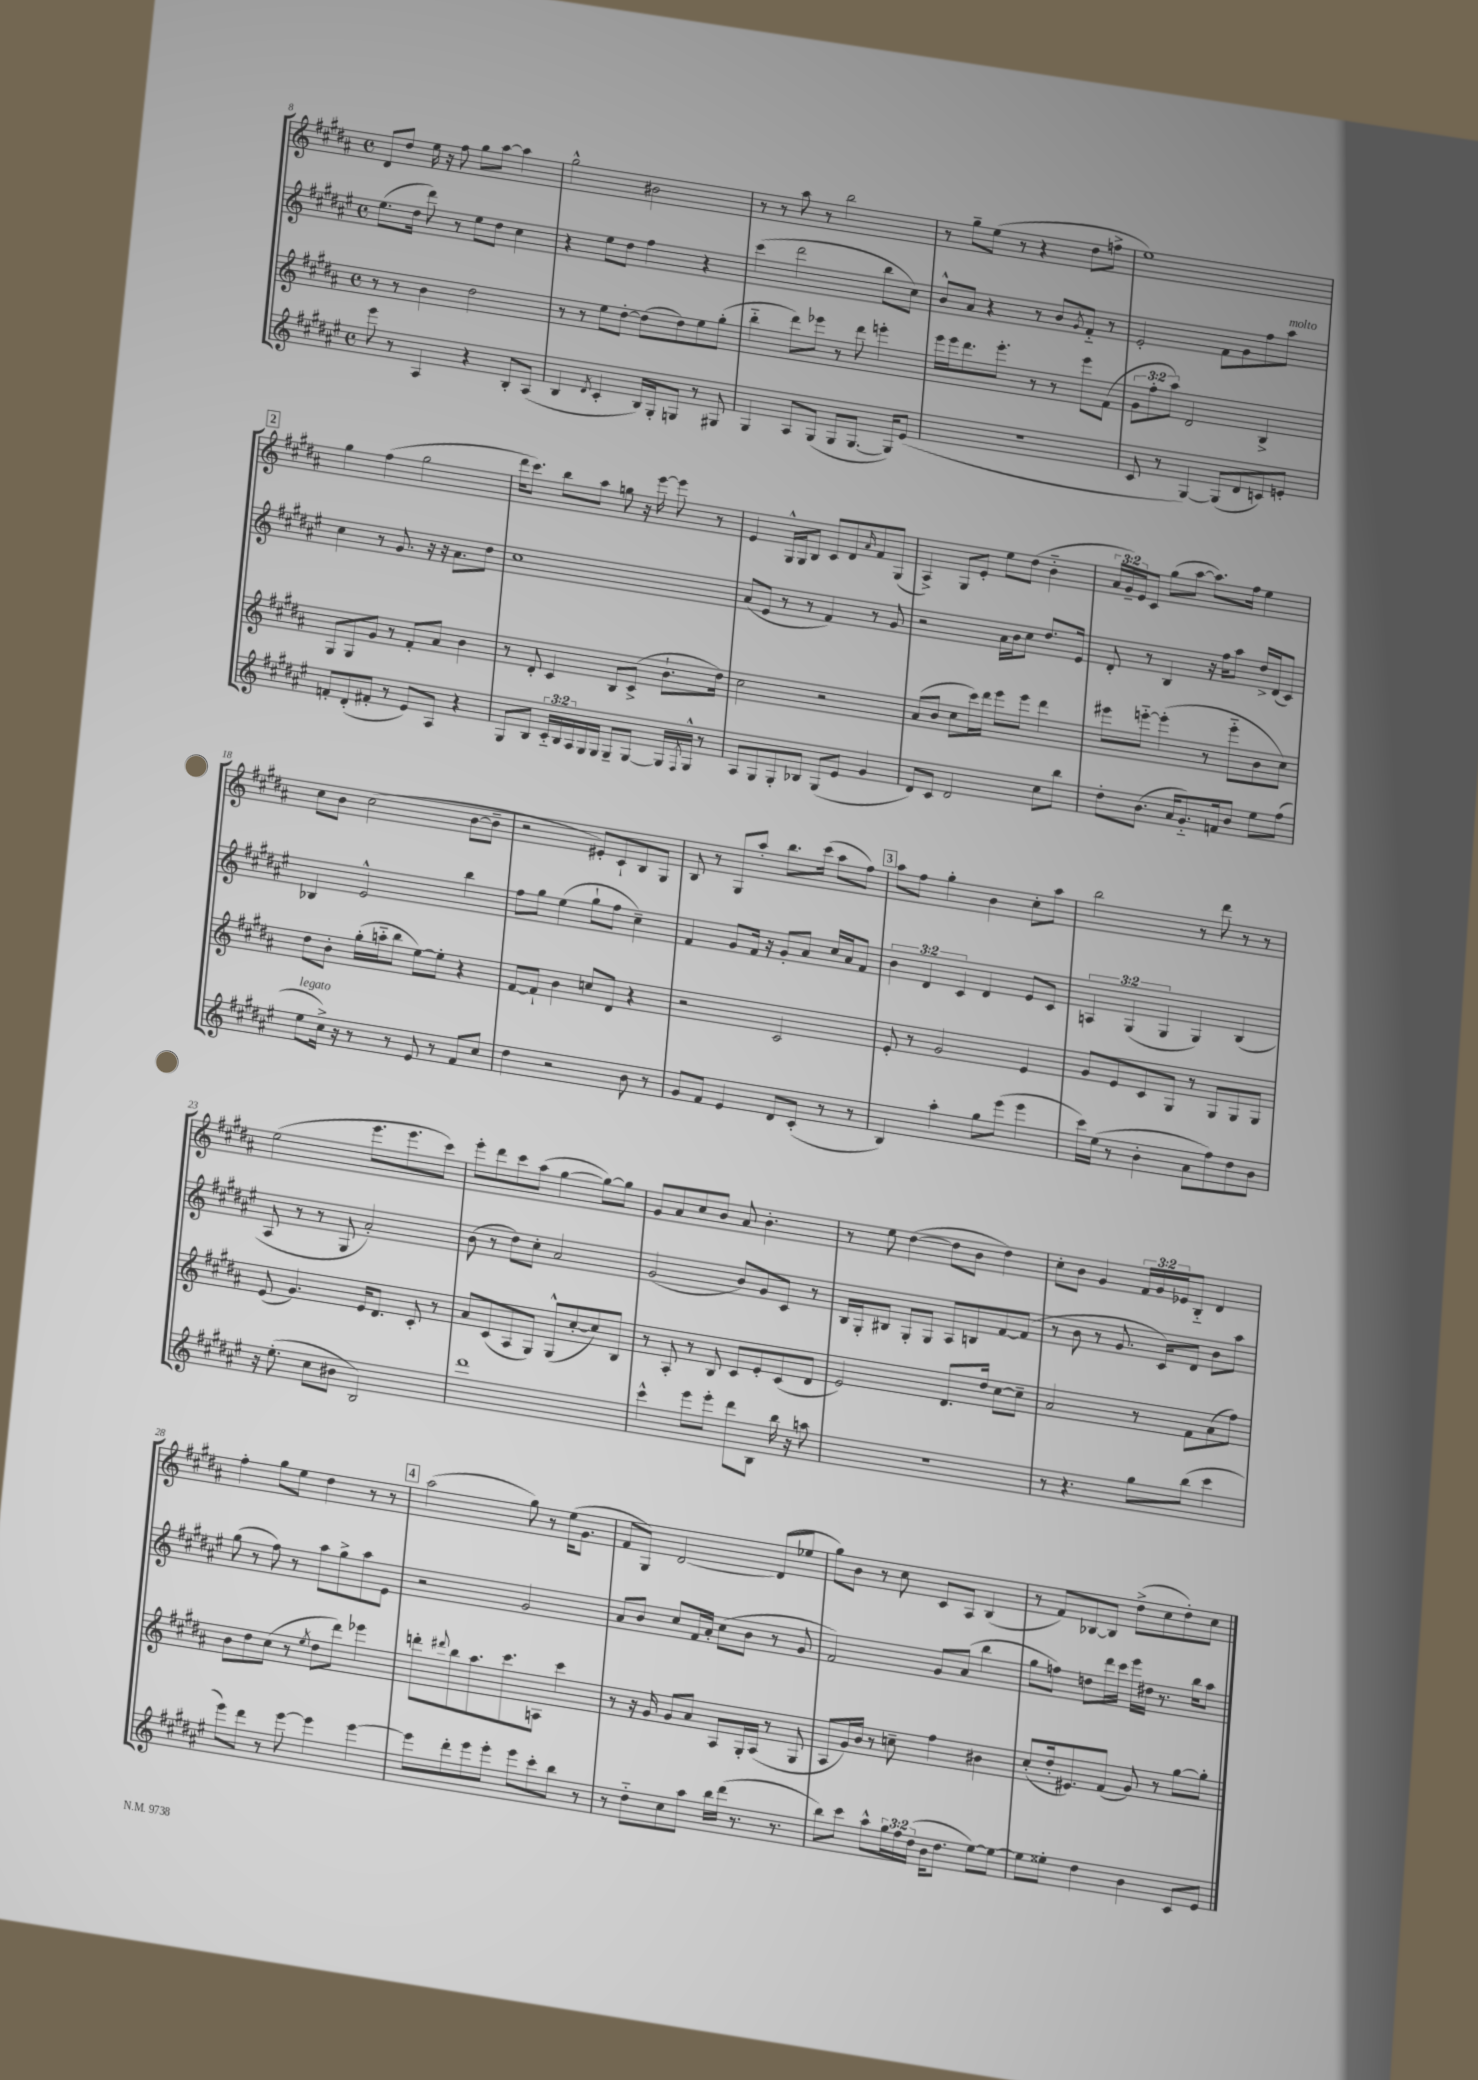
<<
\new StaffGroup <<
\new Staff = "s0" {
    \clef treble \key b \major \defaultTimeSignature \time 4/4 \override Staff.TupletNumber.text = #tuplet-number::calc-fraction-text
    dis'8 dis''8 e''16 r16 fis''8 gis''8 ais''8~ ais''4 |
    gis''2-^ bis'2 |
    r8 r8 ais''8 r8 b''2 |
    r8 gis''8-- e''8( r8 r4 dis''8 f''8-> |
    e''1) |
    \mark \markup { \box "2" } gis''4 fis''4( gis''2 |
    dis'''16 cis'''8.) b''8 ais''8 g''8 r16 e'''16~ e'''8 r8 |
    e'4 gis16-^ gis16 b8 cis'8 dis'8 \grace { ais'16 } fis'8 gis8( |
    ais4->) gis8 e'8-. e''8 dis''8( b'4-_ |
    \tuplet 3/2 { ais'16 gis'16--) e'16 } cis'8 gis''8( ais''8~ ais''8.) fis''16 e''4 |
    cis''8 b'8 cis''2( b'8~ b'8-- |
    r2 eis'8-.) cis'8-! b8 gis8 |
    b8 r8 gis8 ais''8-. b''8. cis'''16( ais''8 fis''8) |
    \mark \markup { \box "3" } ais''8 fis''8 gis''4-. b'4 cis''8-. ais''8 |
    b''2 r8 dis'''8 r8 r8 |
    e''2( e'''8. e'''8. cis'''8) |
    e'''8-. dis'''8 cis'''8 ais''8( gis''4~ gis''8~) gis''8 |
    gis'8 ais'8 cis''8 b'8 ais'8 b'4.-. |
    r8 e''8 dis''4~( dis''8 b'8 dis''4) |
    cis''8-. b'8 gis'4 \tuplet 3/2 { fis'16 gis'16 ees'16 } b8-_ dis'4 |
    fis''4-. gis''8 e''8 dis''4 r8 r8 |
    \mark \markup { \box "4" } ais''2( gis''8) r8 e''16( gis'8. |
    fis'8 gis8) dis'2~ dis'8( ees''8 |
    gis''8) b'8 r8 cis''8 cis'8 ais8 b4( |
    r8 fis'8) bes8~ bes8 dis''8->( cis''8 dis''8-.) cis''8 \bar "|." |
}
\new Staff = "s1" {
    \clef treble \key fis \major \defaultTimeSignature \time 4/4 \override Staff.TupletNumber.text = #tuplet-number::calc-fraction-text
    eis''8.( dis''16 dis'''8) r8 eis''8 dis''8 cis''4 |
    r4 eis''8 dis''8 fis''4 r4 |
    cis'''4( dis'''2 b''8 cis''8) |
    b'8-^ ais'8 r4 r8 b'8 \acciaccatura { gis'8 } fis'8-_ r8 |
    eis'2-. fis'8 gis'8 fis''8 ais''8^\markup { \italic "molto" } |
    \mark \markup { \box "2" } cis''4 r8 gis'8. r16 r16 ais'8. dis''8 |
    cis''1 |
    ais'8( eis'8 r8 r8 fis'4) r8 gis'8 |
    r2 ais'16 b'16 cis''8 dis''8. eis'16 |
    dis'8-. r8 b4 r16 fis''16 ais''8 dis''16-> dis'16( cis'8) |
    bes4 eis'2-^ b''4 |
    fis''8 gis''8 eis''4( gis''8-! fis''8 cis''4--) |
    fis'4 gis'8 fis'16 r16 gis'8-. ais'8 cis''16 ais'16 fis'8 |
    \mark \markup { \box "3" } \tuplet 3/2 { b'4 dis'4 cis'4 } dis'4 eis'8 cis'8 |
    \tuplet 3/2 { a4 gis4( gis4 } gis4) b4( |
    ais8 r8 r8 gis8 ais'2-.) |
    b'8( r8 dis''8) cis''8-. ais'2 |
    gis'2( b'8) gis'8 cis'8 r8 |
    b16 gis16-. bis8 gis8-. gis8 ais8 b8 fis'8~ fis'8( |
    r8 b'8 r8 gis'8. cis'16) dis'8 b'8 ais''8 |
    gis''8( r8 fis''8) r8 ais''8 gis''8-> ais''8 eis'8 |
    \mark \markup { \box "4" } r2 gis'2 |
    ais'8 b'8 cis''8 fis'16 ais'16-. cis''8( b'8 r8 gis'8 |
    fis'2) gis'8 ais'8( b''4 |
    gis''8 f''8) d''8 dis'''16 cis'''16 eis'''16 dis''16 r8. b''16 ais''8 \bar "|." |
}
\new Staff = "s2" {
    \clef treble \key b \major \defaultTimeSignature \time 4/4 \override Staff.TupletNumber.text = #tuplet-number::calc-fraction-text
    r8 r8 b'4 dis''2 |
    r8 r8 e''8 dis''8~-. dis''8( dis''8) e''8 gis''8-.( |
    b''4-_ dis'''8) ees'''8 r8 dis'''8 e'''4-. |
    e'''16 e'''16 dis'''8. e'''8.-. r8 r8 e'''8 fis'8( |
    \tuplet 3/2 { gis'8 fis''8-. ais''8) } dis'2 b4-> |
    \mark \markup { \box "2" } gis8 gis8 gis'8 r8 fis'8-. ais'8 b'4 |
    r8 dis'8-. cis'4 b8 cis'8->( b'8.-! dis''16) |
    cis''2 r2 |
    ais'8( b'8 cis''8 cis'''16) dis'''16 e'''8 e'''8 dis'''4 |
    eis'''8 e'''8~-_ e'''4-.( r8 e'''8-_ b'8 cis''8) |
    dis''8 b'8-. gis''16-.( a''16-_ b''8 e''8~) e''8-. r4 |
    fis'8~ fis'8-! b'4 c''8 dis'8 r4 |
    r2 cis'2 |
    \mark \markup { \box "3" } e'8-. r8 gis'2 e'4 |
    gis'8 e'8 cis'8 gis8 r8 gis8 gis8 gis8 |
    e'8( gis'4.) e'16 dis'8. cis'8-. r8 |
    ais'8 cis'8( ais8 gis8) gis8-^( cis''8~-. cis''8) b8 |
    r8 ais8-. r8 b8 cis'8 e'8-. cis'8( dis'8 |
    e'2) dis'8. dis''16 cis''8~ cis''8-- |
    ais'2 r8 fis'8 ais'8( fis''8) |
    b'8 dis''8 cis''8( r8 \acciaccatura { e''8 } dis''8 dis'''8) ees'''4 |
    \mark \markup { \box "4" } d'''8-. \appoggiatura { dis'''8 } b''8 ais''8. cis'''8. a8 cis'''4 |
    r8 r16 gis'16 gis'8 ais'8 ais8 gis16-. ais16( r8 gis8 |
    ais8 gis'16) b'16 r8 c''8-- fis''4 bis'4 |
    cis''8-.( dis''16-. eis'8.) fis'8( gis'8) r8 gis''8~ gis''8-. \bar "|." |
}
\new Staff = "s3" {
    \clef treble \key fis \major \defaultTimeSignature \time 4/4 \override Staff.TupletNumber.text = #tuplet-number::calc-fraction-text
    eis'''8 r8 ais4 r4 b8-. ais8( |
    b4 \acciaccatura { dis'8 } cis'4-. b16) gis16-. g8 r8 gis8 |
    gis4 ais8 gis8( gis8 gis8.~ gis16) eis'8( |
    R1 |
    cis'8 r8 gis4~) gis8( dis'8 c'8) e'8-. |
    \mark \markup { \box "2" } f'8-. dis'8-.( fis'8-. r8 eis'8) ais8 r4 |
    gis8 b8 \tuplet 3/2 { cis'16-_ b16 ais16 } gis16 gis16 gis8-- gis8~ gis16 \acciaccatura { fis8 } gis16-^ r8 |
    ais8 gis8 gis8-. bes8 gis8( eis'8 gis'4 |
    dis'8) cis'8 dis'2 cis''8 b''8 |
    dis''8-. b'8.( ais'16 gis'8.-_) f'16 b'8 eis''8 fis''8( |
    eis''8^\markup { \italic "legato" } cis''16->) r16 r8 r8 eis'8 r8 fis'8 cis''8 |
    dis''4 r2 b'8 r8 |
    gis'8 fis'8 eis'4 dis'8 cis'8-.( r8 r8 |
    \mark \markup { \box "3" } b4) ais''4-. gis''8 eis'''8( eis'''4 |
    cis'''16) eis''16( r8 b'4-. ais'8 fis''8) dis''8 b'8 |
    r16 eis''8.-.( cis''8 bis'8 b2) |
    dis'''1 |
    cis'''4-^ eis'''8 eis'''8-. dis'''8 b8 b''16 r16 a''8 |
    R1 |
    r8 r4. gis''8 b''8( cis'''4 |
    eis'''8) dis'''8 r8 eis'''8~ eis'''4 eis'''4~ |
    \mark \markup { \box "4" } eis'''8 dis'''8-. eis'''8 eis'''8-. eis'''8 cis'''8-. b''8 r8 |
    r8 dis''8-_ cis''8 ais''8 b''16 dis'''16( r8. r8. |
    b''8) cis'''8 ais''8-^ \tuplet 3/2 { gis''16 fis''16 dis''16( } b'16 dis''8. eis''8~) eis''8~ |
    eis''8 eisis''8-. dis''4 b'4 cis'8 eis'8 \bar "|." |
}
>>
>>
\layout { \context { \Score currentBarNumber = #8 } }
